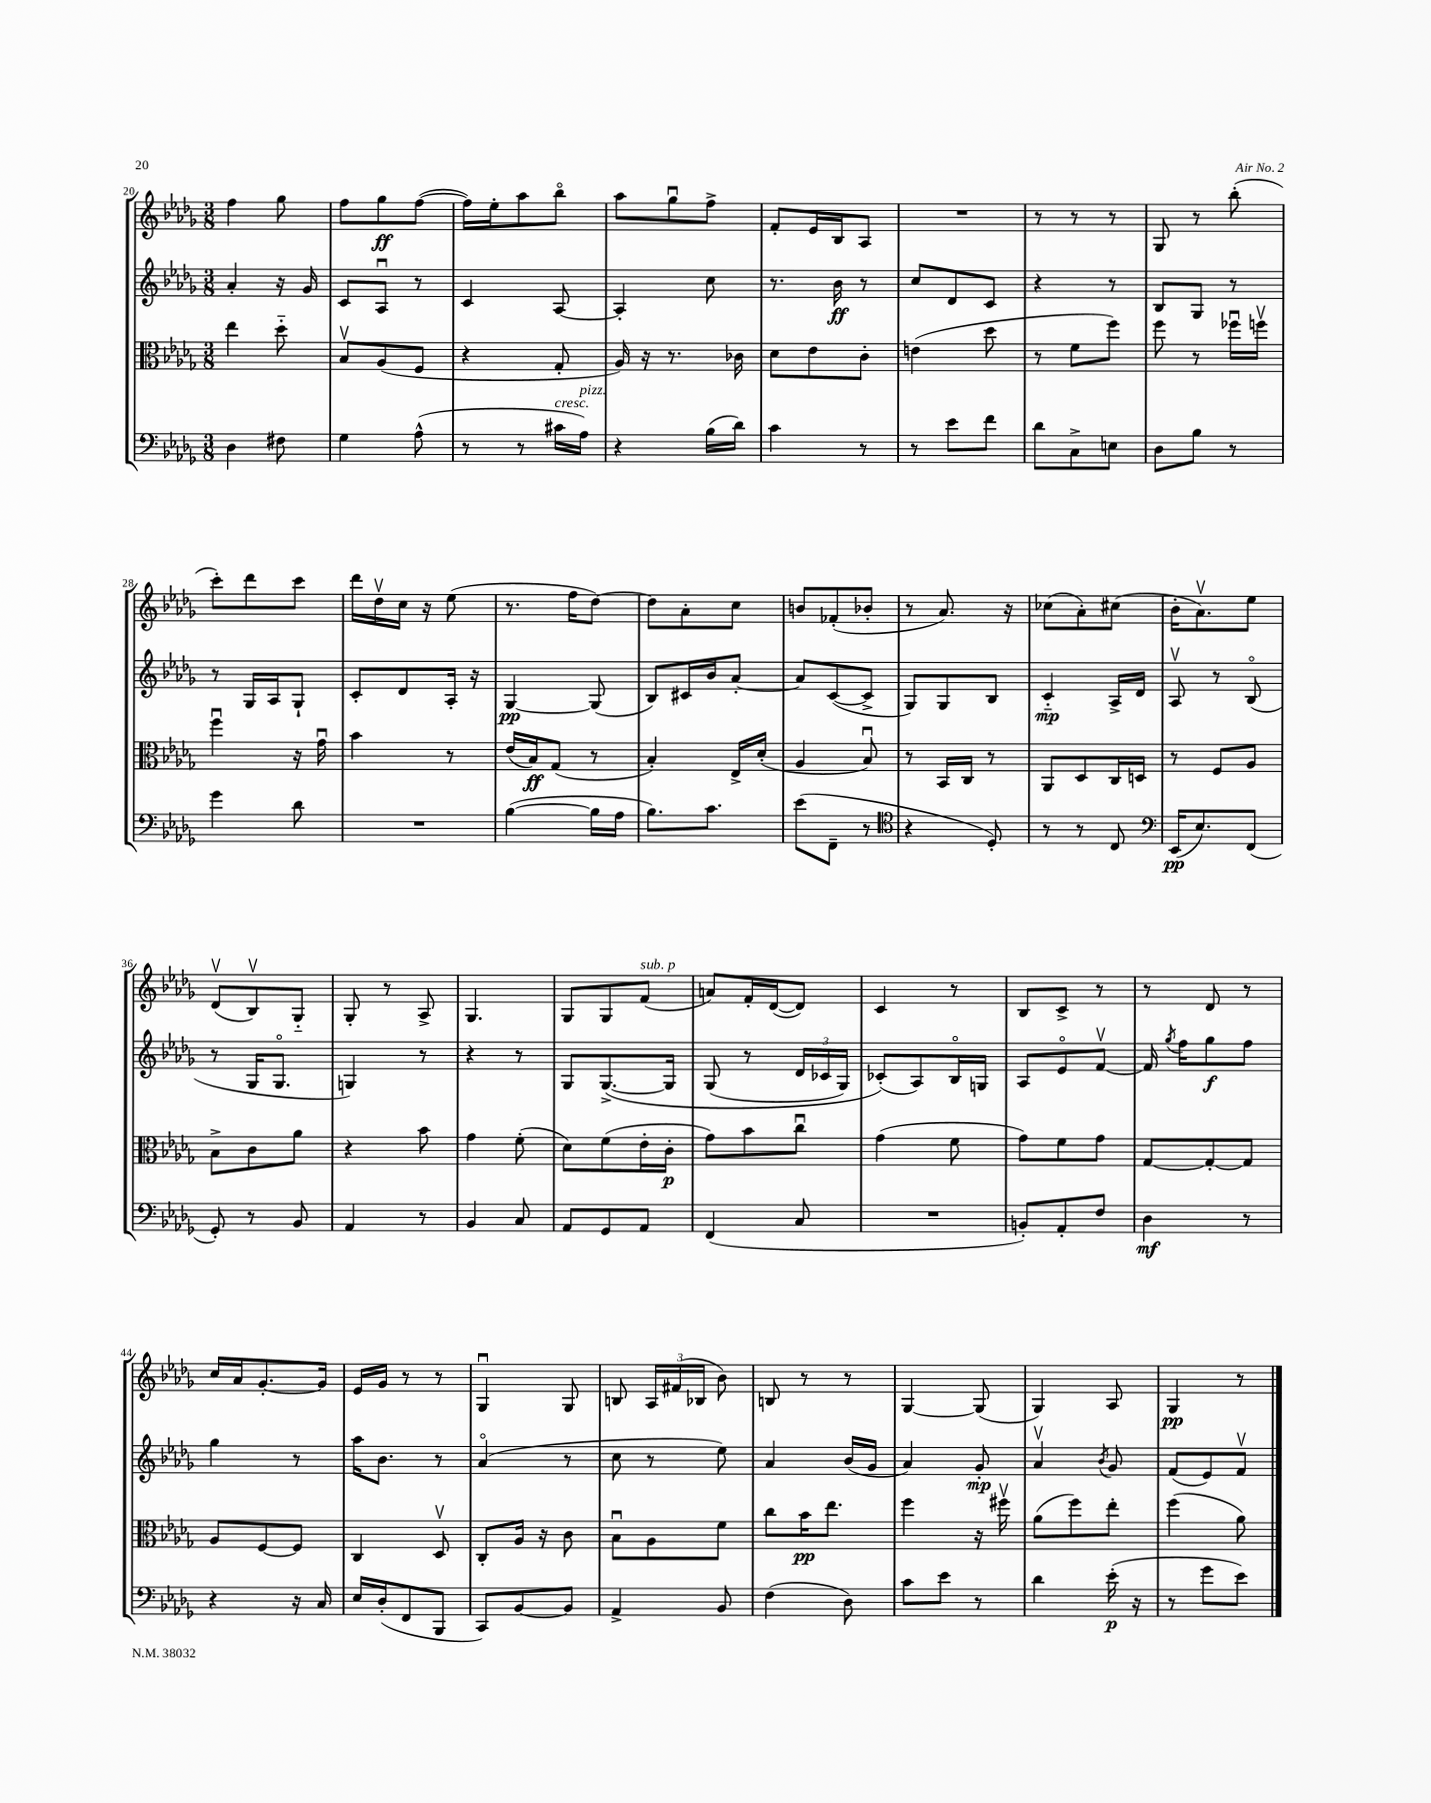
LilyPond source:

<<
\new StaffGroup <<
\new Staff = "s0" {
    \clef treble \key des \major \numericTimeSignature \time 3/8
    \autoBeamOff f''4 ges''8 |
    f''8[ ges''8\ff f''8]~( |
    f''16[) ees''16-. aes''8 bes''8]\flageolet |
    aes''8[ ges''8\downbow f''8]-> |
    f'8[-. ees'16 bes16 aes8] |
    R4. |
    r8 r8 r8 |
    ges8 r8 bes''8-.( |
    c'''8[-.) des'''8 c'''8] |
    des'''16[ des''16\upbow c''16] r16 ees''8( |
    r8. f''16[ des''8]~) |
    des''8[ aes'8-. c''8] |
    b'8[ fes'8-.( bes'8]-. |
    r8 aes'8.) r16 |
    ces''8[( aes'8-.) cis''8]( |
    bes'16[-. aes'8.\upbow) ees''8] |
    des'8[\upbow( bes8\upbow) ges8]-_ |
    ges8-. r8 aes8-> |
    ges4. |
    ges8[ ges8 f'8]^\markup { \italic "sub. p" }( |
    a'8[) f'16-. des'16~( des'8]) |
    c'4 r8 |
    bes8[ c'8]-> r8 |
    r8 des'8 r8 |
    c''16[ aes'16 ges'8.~-. ges'16] |
    ees'16[ ges'16] r8 r8 |
    ges4\downbow ges8 |
    b8 \tuplet 3/2 { aes16[ fis'16( bes16] } bes'8) |
    b8 r8 r8 |
    ges4~ ges8( |
    ges4) aes8 |
    ges4\pp r8 \bar "|." |
}
\new Staff = "s1" {
    \clef treble \key des \major \numericTimeSignature \time 3/8
    \autoBeamOff aes'4-. r16 ges'16 |
    c'8[ aes8]\downbow r8 |
    c'4 aes8~ |
    aes4-. c''8 |
    r8. bes'16\ff r8 |
    c''8[ des'8 c'8] |
    r4 r8 |
    bes8[ ges8] r8 |
    r8 ges16[ aes16 ges8]-! |
    c'8[-. des'8 aes16]-. r16 |
    ges4~\pp ges8( |
    bes8[) cis'16 bes'16 aes'8]~-. |
    aes'8[ c'8~( c'8]-> |
    ges8[) ges8 bes8] |
    c'4-_\mp aes16[-> des'16] |
    aes8\upbow r8 bes8\flageolet( |
    r8 ges16[ ges8.]\flageolet |
    g4) r8 |
    r4 r8 |
    ges8[ ges8.~->\( ges16] |
    ges8( r8 \tuplet 3/2 { des'16[ ces'16 ges16]) } |
    ces'8[-.(\) aes8) bes16\flageolet g16] |
    aes8[ ees'8\flageolet f'8]~\upbow |
    f'16 \acciaccatura { ges''8 } f''16[ ges''8\f f''8] |
    ges''4 r8 |
    aes''16[ bes'8.] r8 |
    aes'4\flageolet( r8 |
    c''8 r8 ees''8) |
    aes'4 bes'16[( ges'16] |
    aes'4) ges'8-.\mp |
    aes'4\upbow \acciaccatura { bes'8 } ges'8 |
    f'8[( ees'8) f'8]\upbow \bar "|." |
}
\new Staff = "s2" {
    \clef alto \key des \major \numericTimeSignature \time 3/8
    \autoBeamOff ees''4 des''8-_ |
    bes8[\upbow aes8( f8] |
    r4 ges8-. |
    aes16) r16 r8. ces'16 |
    des'8[ ees'8 c'8]-. |
    e'4( des''8 |
    r8 f'8[ f''8]) |
    f''8 r8 fes''16[\downbow f''16]\upbow |
    f''4\downbow r16 ges'16\downbow |
    bes'4 r8 |
    ees'16[( bes16\ff) ges8]( r8 |
    bes4-.) ees16[-> des'16]-.( |
    aes4 bes8\downbow) |
    r8 bes,16[ c16] r8 |
    aes,8[ des8 c16 d16] |
    r8 f8[ aes8] |
    bes8[-> c'8 aes'8] |
    r4 bes'8 |
    ges'4 f'8-.( |
    des'8[) f'8( ees'16-. c'16]-.\p |
    ges'8[) bes'8 c''8]\downbow |
    ges'4( f'8 |
    ges'8[) f'8 ges'8] |
    ges8[~ ges8~-. ges8] |
    aes8[ f8~ f8] |
    c4 des8\upbow |
    c8[-. aes16] r16 c'8 |
    bes8[\downbow aes8 f'8] |
    c''8[ bes'16\pp ees''8.] |
    f''4 r16 fis''16\upbow |
    aes'8[( f''8) ees''8]-. |
    f''4( aes'8) \bar "|." |
}
\new Staff = "s3" {
    \clef bass \key des \major \numericTimeSignature \time 3/8
    \autoBeamOff des4 fis8 |
    ges4 aes8-^( |
    r8 r8 cis'16[^\markup { \italic "cresc." } aes16]^\markup { \italic "pizz." }) |
    r4 bes16[( des'16]) |
    c'4 r8 |
    r8 ees'8[ f'8] |
    des'8[ c8-> e8] |
    des8[ bes8] r8 |
    ges'4 des'8 |
    R4. |
    bes4~( bes16[ aes16] |
    bes8.[) c'8.] |
    ees'8[( f,8]-- r8 |
    \clef tenor r4 des8-.) |
    r8 r8 c8 |
    \clef bass ees,16[\pp( ees8.) f,8]( |
    ges,8-.) r8 bes,8 |
    aes,4 r8 |
    bes,4 c8 |
    aes,8[ ges,8 aes,8] |
    f,4( c8 |
    R4. |
    b,8[-.) aes,8-. f8] |
    des4\mf r8 |
    r4 r16 c16 |
    ees16[ des16-.( f,8 bes,,8] |
    c,8[) bes,8~ bes,8] |
    aes,4-> bes,8 |
    f4( des8) |
    c'8[ ees'8] r8 |
    des'4 ees'16-.\p( r16 |
    r8 ges'8[ ees'8]) \bar "|." |
}
>>
>>
\layout { \context { \Score currentBarNumber = #20 } }
